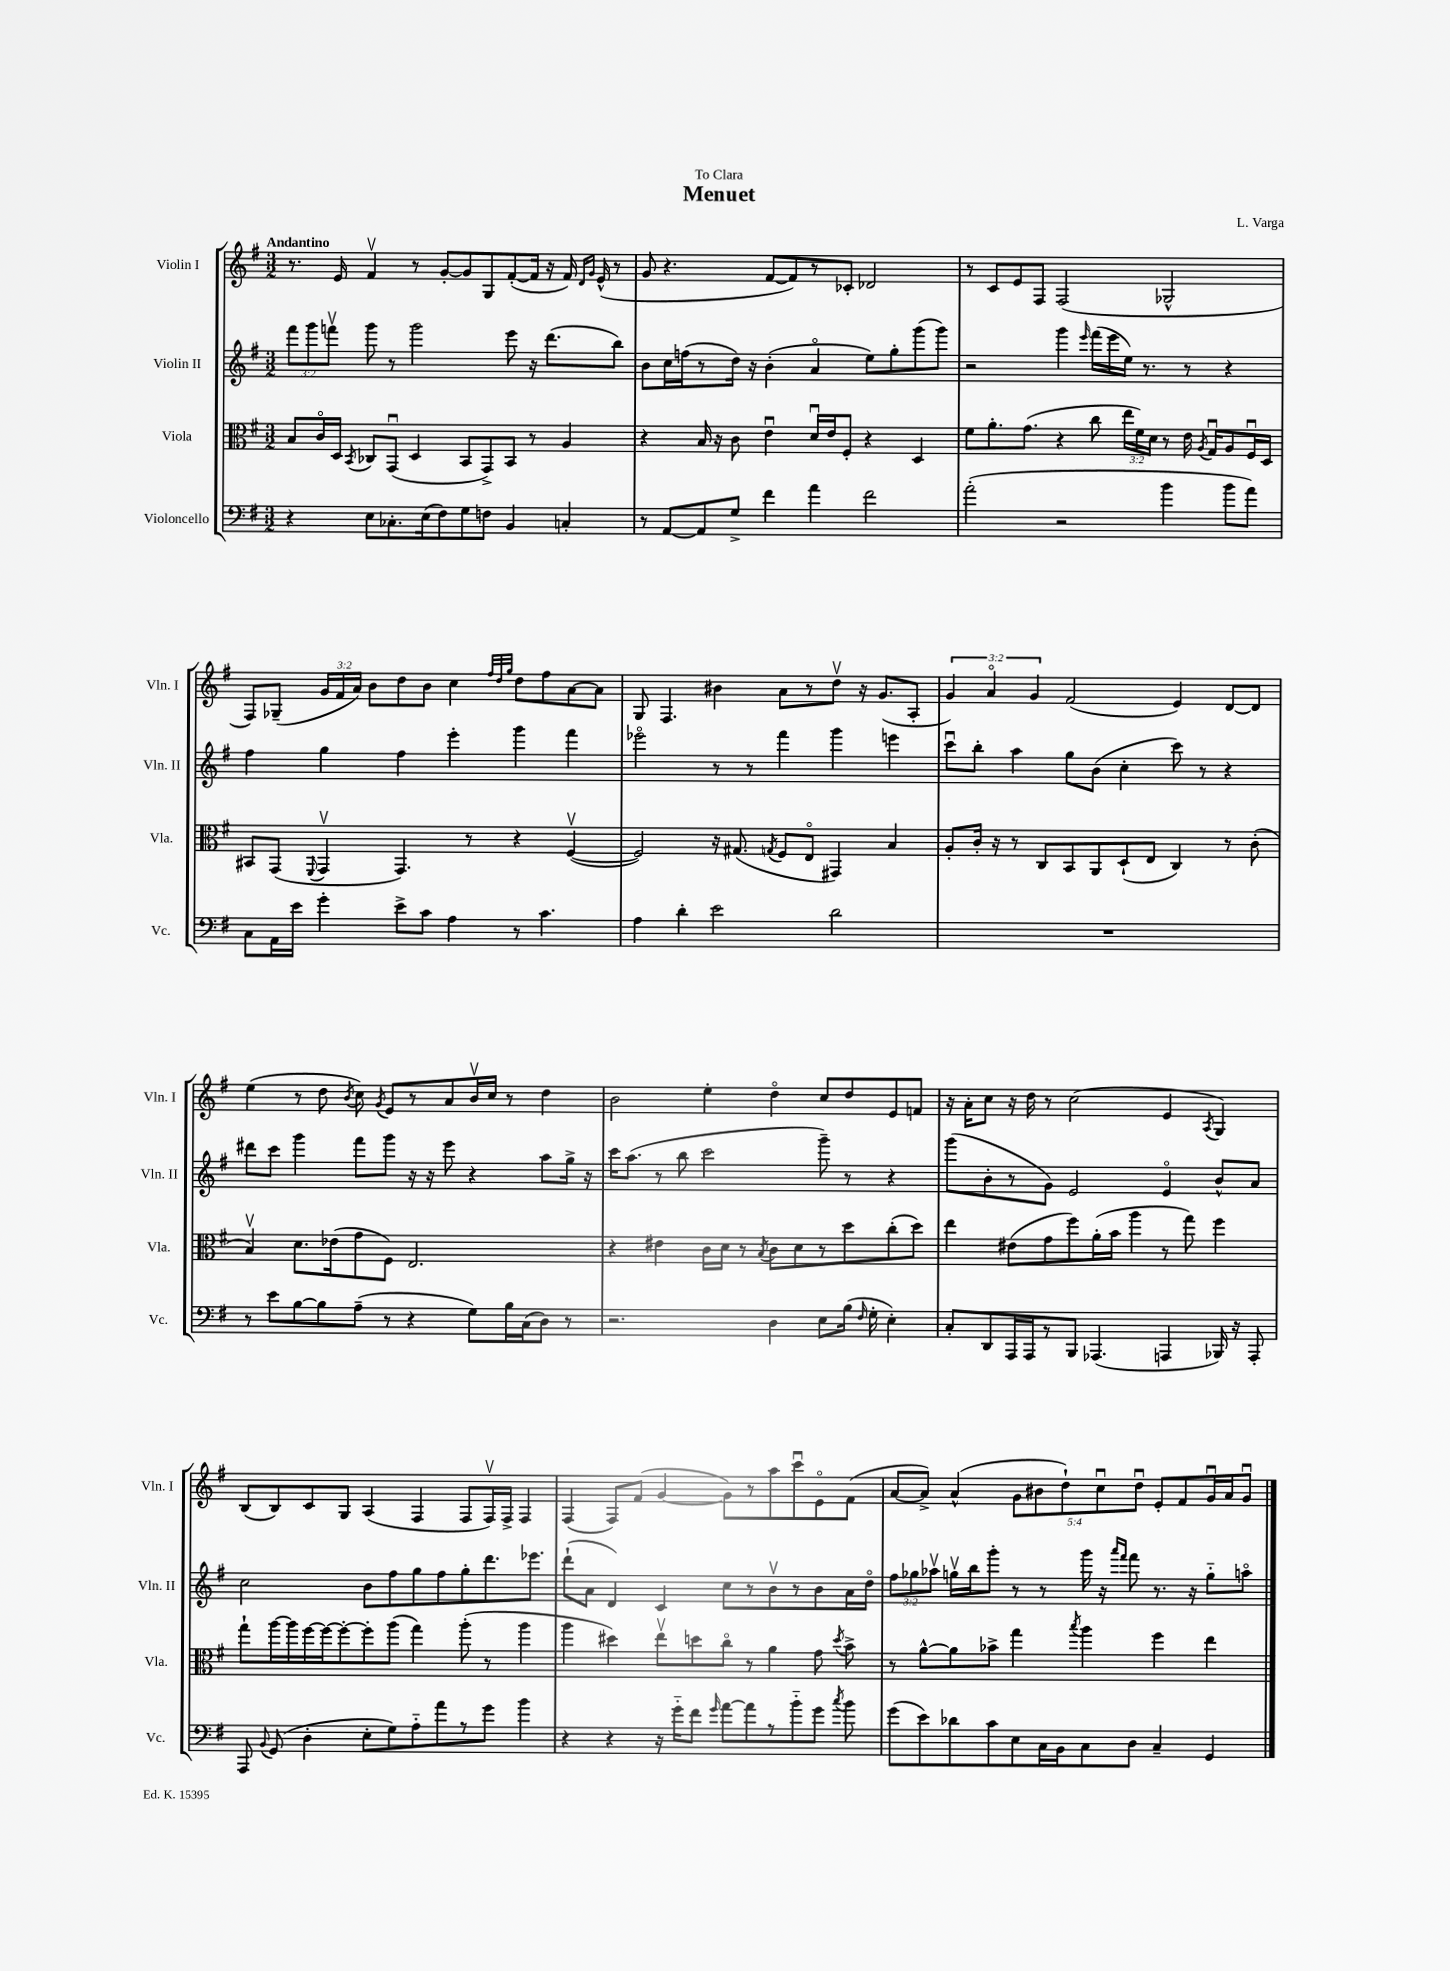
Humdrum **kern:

**kern	**kern	**kern	**kern
*part4	*part3	*part2	*part1
*staff4	*staff3	*staff2	*staff1
*I"Violoncello	*I"Viola	*I"Violin II	*I"Violin I
*I'Vc.	*I'Vla.	*I'Vln. II	*I'Vln. I
*clefF4	*clefC3	*clefG2	*clefG2
*k[f#]	*k[f#]	*k[f#]	*k[f#]
*M3/2	*M3/2	*M3/2	*M3/2
=1	=1	=1	=1
!	!	!	!LO:TX:a:B:t=Andantino
4r	8B/L	12fff#\L	8.r
.	.	12ggg\	.
.	16c/L	.	.
.	.	12fffnv\J	.
.	16D/JJ	.	16e/
.	8qBB/	.	.
8E\L	8C-X/L	8ggg\	4f#v/
8.C-X'\	(8GGu/J	8r	.
.	4D/	2ggg\	8r
(16E\k	.	.	.
8F#\)	.	.	[8g'/L
8G\	8BB/L	.	8g/]
8Fn\J	8GG^/)	.	8G/
4BB/	8BB/J	8eee\	([8f#'/
.	8r	16r	16f#/Jk]
.	.	(8.ddd\L	16r
4Cn'/	4A/	.	16f#/)
.	.	.	16qqd/LL
.	.	.	16qqg/JJ
.	.	.	(16e^^/
.	.	8bb\J)	8r
=2	=2	=2	=2
8r	4r	8b\L	8g/
[8AA/L	.	16cc\L	4.r
.	.	(16ffn\J	.
8AA/]	16B/	8r	.
.	16r	.	.
8G^/J	8c\	16dd\Jk)	.
.	.	16r	.
4f#\	4eu\	(4b'\	[8f#/L
.	.	.	8f#/])
4a\	16du/LL	4a/	8r
.	16e/J	.	.
.	8F#'/J	.	8c-X'/J
2f#\	4r	8ee\L)	2d-X/
.	.	8gg'\	.
.	4D/	(8ggg\	.
.	.	8ggg\J)	.
=3	=3	=3	=3
(2a'\	8f#\L	2r	8r
.	8.a'\	.	8c/L
.	.	.	8e/
.	(8.g\J	.	.
.	.	.	8F#/J
2r	4r	4ggg\	(2F#/
.	.	16qqeee/	.
.	8cc\	(16fff#\LL	.
.	.	16eee\	.
.	24ee\LL	16ee\JJ)	.
.	24f#\)	.	.
.	.	8.r	.
.	24d\JJ	.	.
4b\	8r	.	2G-X^^/
.	16e\	8r	.
.	8qA/	.	.
.	16Gu/KL	.	.
8b\L	8A/	4r	.
8a\J)	16F#u/L	.	.
.	16D/JJ	.	.
!!LO:LB:g=z
=4	=4	=4	=4
8C\L	8BB#X/L	4ff#\	8F#/L)
16AA\L	(8GG/J	.	(8G-X~/J
16e\JJ	.	.	.
.	8qqFF#/	.	.
4g'\	4GGv/	4gg\	24g/LL
.	.	.	24f#/
.	.	.	24a/JJ)
.	.	.	8b\L
8e^\L	4.GG/)	4ff#\	8dd\
8c\J	.	.	8b\J
4A\	.	4eee'\	4cc\
.	8r	.	.
.	.	.	32qqff#/LLL
.	.	.	32qqdd/
.	.	.	32qqgg/JJJ
8r	4r	4ggg\	8dd\L
4.c\	.	.	8ff#\
.	([4F#v/	4fff#\	[8a\
.	.	.	8a\J]
=5	=5	=5	=5
4A\	2F#/])	2eee-X\	8G/
.	.	.	4.F#/
4d'\	.	.	.
2e\	16r	8r	4b#X\
.	(8.G#X/	.	.
.	.	8r	.
.	8qGn/	.	.
.	8F#/L	4fff#\	8a\L
.	8E/J	.	8r
2d\	4GG#X/)	4ggg\	8ddv\J
.	.	.	16r
.	.	.	(8.g/L
.	4B/	4eeen\	.
.	.	.	8A'/J
=6	=6	=6	=6
1.r	8A'/L	8cccu\L	6g/)
.	16c'/Jk	8bb'\J	.
.	.	.	6a/
.	16r	.	.
.	8r	4aa\	.
.	.	.	6g/
.	8C/L	.	.
.	8BB/	8gg\L	(2f#/
.	8AA/	(8b\J	.
.	(8D`/	4cc'\	.
.	8E/J	.	.
.	4C/)	8ccc\)	4e/)
.	.	8r	.
.	8r	4r	[8d/L
.	(8c'\	.	8d/J]
!!LO:LB:g=z
=7	=7	=7	=7
8r	4Bv/)	8ddd#X\L	(4ee\
8e\L	.	8ccc\J	.
[8B\	8.d\L	4ggg\	8r
8B\]	.	.	8dd\
.	(16e-X\k	.	.
.	.	.	8qb/
(8A~\J	8g\	8fff#\L	8cc\)
.	.	.	8qg/
8r	8F#\J)	8ggg\J	8e/L
4r	2.E/	16r	8r
.	.	16r	.
.	.	8eee\	8a/
8G\L)	.	4r	16bv/L
.	.	.	16cc/JJ
16B\L	.	.	8r
(16C\J	.	.	.
8D\J)	.	8aa\L	4dd\
8r	.	16gg^\Jk	.
.	.	16r	.
=8	=8	=8	=8
2.r	4r	16ccc\KL	2b\
.	.	(8.aa\J	.
.	4e#X\	8r	.
.	.	8bb\	.
.	16c\LL	2ccc\	4ee'\
.	16d\JJ	.	.
.	8r	.	.
.	8qB/	.	.
4D\	8c\L	.	4dd\
.	8d\	.	.
8E\L	8r	8ggg~\)	8cc/L
(16B\Jk	8dd\	8r	8dd/
16qqF#/	.	.	.
16G'\	.	.	.
4E'\)	(8cc'\	4r	8e/
.	8dd\J)	.	8fn/J
=9	=9	=9	=9
8C'/L	4ee\	(8ggg\L	16r
.	.	.	16a'\KL
8DD/	.	8b'\	8cc\J
16AAA/L	(8e#X\L	8r	16r
16AAA/J	.	.	16dd\
8r	8g\	8g\J)	8r
8BBB/J	8ff#\)	2e/	(2cc\
(4.AAA-X/	(16a'\L	.	.
.	16b\JJ	.	.
.	4aa\	.	.
4AAAn/	8r	4e/	4e/
.	8gg\)	.	.
.	.	.	8qA/
16BBB-X/)	4ff#\	8b^^/L	4G/)
16r	.	.	.
8AAA'/	.	8a/J	.
!!LO:LB:g=z
=10	=10	=10	=10
8AAA/	8gg`\L	2cc\	(8B/L
8qqBB/	.	.	.
(8GG/	[16aa\L	.	8B/)
.	16aa\]	.	.
4D'\	[16ff#\	.	8c/
.	16ff#\J_	.	.
.	8ff#'\_	.	8G/J
8E'\L	8ff#'\]	8b\L	(4A/
8G\)	(8aa\J	8ff#\	.
8A\	4gg\)	8gg\	4F#/
8a\	.	8ff#\	.
8r	(8aa'\	8gg'\	8F#/L
8g\J	8r	8.ddd\	16F#v/L)
.	.	.	16F#^/JJ
4b\	4aa\	.	4F#/
.	.	8.eee-X\J	.
=11	=11	=11	=11
4r	4aa\	(8ddd`\L	(4F#/
.	.	8a\J	.
4r	4dd#X\)	4d/)	8F#/L)
.	.	.	(8f#/J
16r	8eev\L	4c/	[4g/
16g\KL	.	.	.
8f#\J	8ddn\	.	.
16qqg/	.	.	.
[8a\L	8cc\J	8cc\L	8g\L])
8a\]	8r	8r	8r
8r	4a\	8bv\	8aa\
8b\	.	8r	8cccu\
8g\J	8g\	8b\	8e\
8qcc/	8qdd/	.	.
8b\	8b^\	16a\L	(8f#\J
.	.	16dd\JJ	.
=12	=12	=12	=12
(8g\L	8r	12ff#\L	[8a/L
.	.	12gg-X\	.
8e\)	[8a^^\L	.	8a^/J])
.	.	12aa-Xv\J	.
8d-X\	8a\]	16ggnv\LL	(4a^^/
.	.	16bb\J	.
8c\	8b-X^\J	8ggg'\J	.
8E\	4gg\	8r	10g\L
.	.	.	10b#X\
16C\L	.	8r	.
16BB\J	.	.	.
.	.	.	10dd`\)
.	8qbb/	.	.
8C\	4aa\	16ggg\	.
.	.	.	10ccu\
.	.	16r	.
.	.	16qqaaa/LL	.
.	.	16qqfff#/JJ	.
8D\J	.	8fff#\	.
.	.	.	10ddu\J
4C~/	4ff#\	8.r	8e'/L
.	.	.	8f#/
.	.	16r	.
4GG/	4ee\	8gg\L	16gu/L
.	.	.	16a/J
.	.	8aan\J	8gu/J
==	==	==	==
*-	*-	*-	*-
